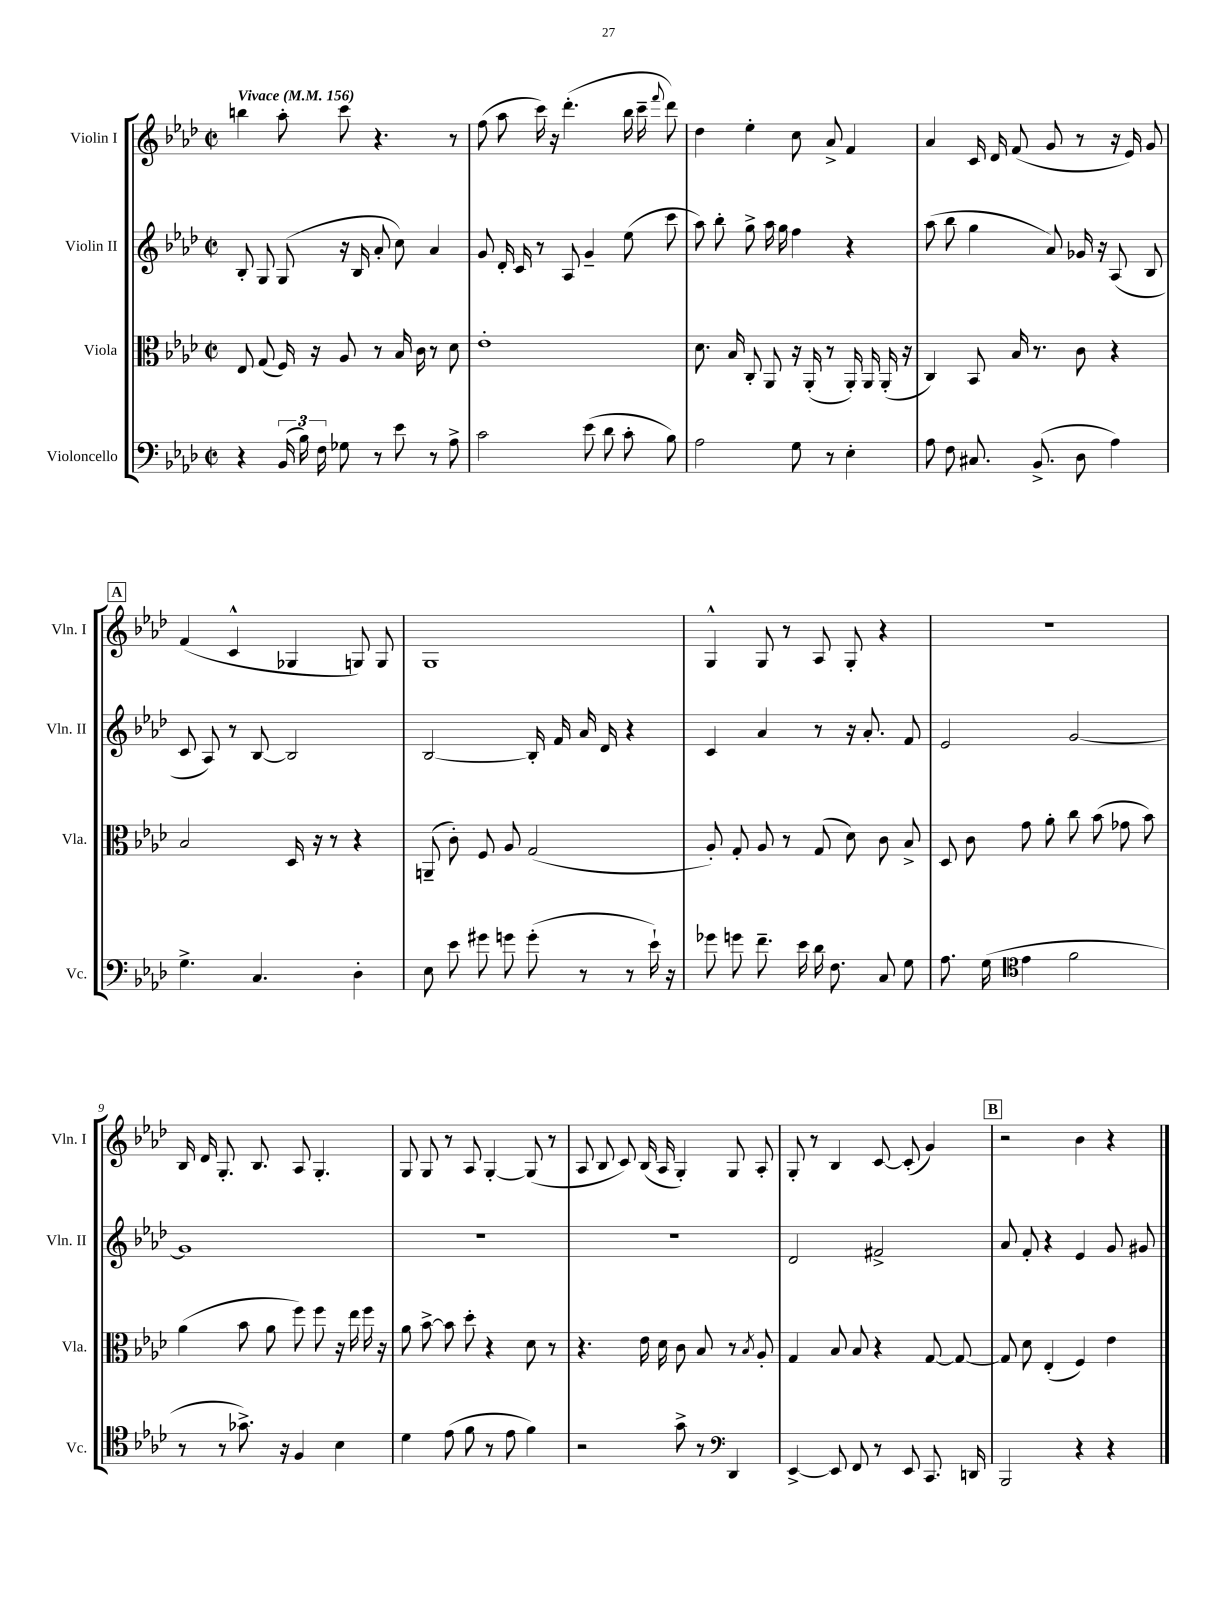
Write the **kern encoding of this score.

**kern	**kern	**kern	**kern
*part4	*part3	*part2	*part1
*staff4	*staff3	*staff2	*staff1
*I"Violoncello	*I"Viola	*I"Violin II	*I"Violin I
*I'Vc.	*I'Vla.	*I'Vln. II	*I'Vln. I
*clefF4	*clefC3	*clefG2	*clefG2
*k[b-e-a-d-]	*k[b-e-a-d-]	*k[b-e-a-d-]	*k[b-e-a-d-]
*M2/2	*M2/2	*M2/2	*M2/2
*met(c|)	*met(c|)	*met(c|)	*met(c|)
*MM156	*MM156	*MM156	*MM156
=1	=1	=1	=1
!	!	!	!LO:TX:a:B:t=Vivace
4r	8E-/	8B-'/	4bbn\
.	(8G/	8G/	.
(24BB-/	16F/)	(8G/	8aa-'\
24B-\)	.	.	.
.	16r	.	.
24F\	.	.	.
8G-X\	8A-/	16r	8ccc\
.	.	16B-/	.
8r	8r	8a-'/	4.r
8e-\	16B-/	8cc\)	.
.	16c\	.	.
8r	8r	4a-/	.
8A-^\	8d-\	.	8r
=2	=2	=2	=2
2c\	1e-'	8g/	(8ff\
.	.	16d-'/	8aa-\
.	.	16c/	.
.	.	8r	16ccc\)
.	.	.	16r
.	.	8A-/	(4.ddd-'\
(8e-\	.	4g~/	.
8d-\	.	.	.
8c'\	.	(8ee-\	16bb-\
.	.	.	16ccc~\
.	.	.	8qqfff/
8B-\)	.	8ccc\	8ddd-\)
=3	=3	=3	=3
2A-\	8.d-\	8aa-\)	4dd-\
.	.	8bb-'\	.
.	16B-/	.	.
.	8C'/	8gg^\	4ee-'\
.	8AA-/	16aa-\	.
.	.	16gg\	.
8G\	16r	4ff\	8cc\
.	(16AA-'/	.	.
8r	8r	.	8a-^/
4E-'\	16AA-'/)	4r	4f/
.	16AA-/	.	.
.	(16AA-'/	.	.
.	16r	.	.
=4	=4	=4	=4
8A-\	4C/)	(8aa-\	4a-/
8F\	.	8bb-\	.
8.C#X/	8BB-/	4gg\	16c/
.	.	.	16d-/
.	16B-/	.	(8f/
(8.BB-^/	8.r	.	.
.	.	8a-/)	8g/
8D-\	8c\	16g-X/	8r
.	.	16r	.
4A-\)	4r	(8A-/	16r
.	.	.	16e-/)
.	.	8B-/	8g/
!!LO:LB:g=z
!!LO:REH:place=s1:t=A
=5	=5	=5	=5
4.G^\	2B-/	8c/	(4f/
.	.	8A-/)	.
.	.	8r	4c^^/
4.C/	.	[8B-/	.
.	16D-/	2B-/]	4G-X/
.	16r	.	.
.	8r	.	.
4D-'\	4r	.	8Gn/)
.	.	.	8G/
=6	=6	=6	=6
8E-\	(8AAn~/	[2B-/	1G
8e-\	8c'\)	.	.
8g#X\	8F/	.	.
8gn\	8A-/	.	.
(8g'\	(2G/	16B-'/]	.
.	.	16f/	.
8r	.	16a-/	.
.	.	16d-/	.
8r	.	4r	.
16e-`\)	.	.	.
16r	.	.	.
=7	=7	=7	=7
8g-X\	8A-'/)	4c/	4G^^/
8gn\	8G'/	.	.
8.f~\	8A-/	4a-/	8G/
.	8r	.	8r
16e-\	.	.	.
16d-\	(8G/	8r	8A-/
8.F\	.	.	.
.	8d-\)	16r	8G'/
.	.	8.a-'/	.
8C/	8c\	.	4r
8G\	8B-^/	8f/	.
=8	=8	=8	=8
8.A-\	8D-/	2e-/	1r
.	8c\	.	.
(16G\	.	.	.
*clefC4	*	*	*
4e-\	8g\	.	.
.	8a-'\	.	.
2f\	8cc\	[2g/	.
.	(8b-\	.	.
.	8g-X\	.	.
.	8b-\)	.	.
!!LO:LB:g=z
=9	=9	=9	=9
8r	(4a-\	1g]	16B-/
.	.	.	16d-/
8r	.	.	8.G'/
8.g-X^\)	8b-\	.	.
.	.	.	8.B-/
.	8a-\	.	.
16r	.	.	.
4F/	8ff\)	.	8A-/
.	8ff\	.	4.G'/
4B-\	16r	.	.
.	16ee-\	.	.
.	16ff\	.	.
.	16r	.	.
=10	=10	=10	=10
4d-\	8a-\	1r	8G/
.	[8b-^\	.	8G/
(8e-\	8b-\]	.	8r
8f\	8dd-'\	.	8A-/
8r	4r	.	[4G'/
8e-\	.	.	.
4f\)	8d-\	.	(8G/]
.	8r	.	8r
=11	=11	=11	=11
2r	4.r	1r	8A-/
.	.	.	8B-/
.	.	.	8c/)
.	16e-\	.	(16B-/
.	16d-\	.	16A-/
8g^\	8c\	.	4G'/)
8r	8B-/	.	.
*clefF4	*	*	*
4DD-/	8r	.	8G/
.	8qB-/	.	.
.	8A-'/	.	8A-'/
=12	=12	=12	=12
[4EE-^/	4G/	2d-/	8G'/
.	.	.	8r
8EE-/]	8B-/	.	4B-/
8FF/	8B-/	.	.
8r	4r	2f#X^/	[8c/
8EE-/	.	.	(8c'/]
8.CC/	[8G/	.	4g/)
.	8G/_	.	.
16DDn/	.	.	.
!!LO:REH:place=s1:t=B
=13	=13	=13	=13
2BBB-/	8G/]	8a-/	2r
.	8d-\	8f'/	.
.	(4E-'/	4r	.
4r	4F/)	4e-/	4b-\
4r	4e-\	8g/	4r
.	.	8g#X/	.
==	==	==	==
*-	*-	*-	*-
